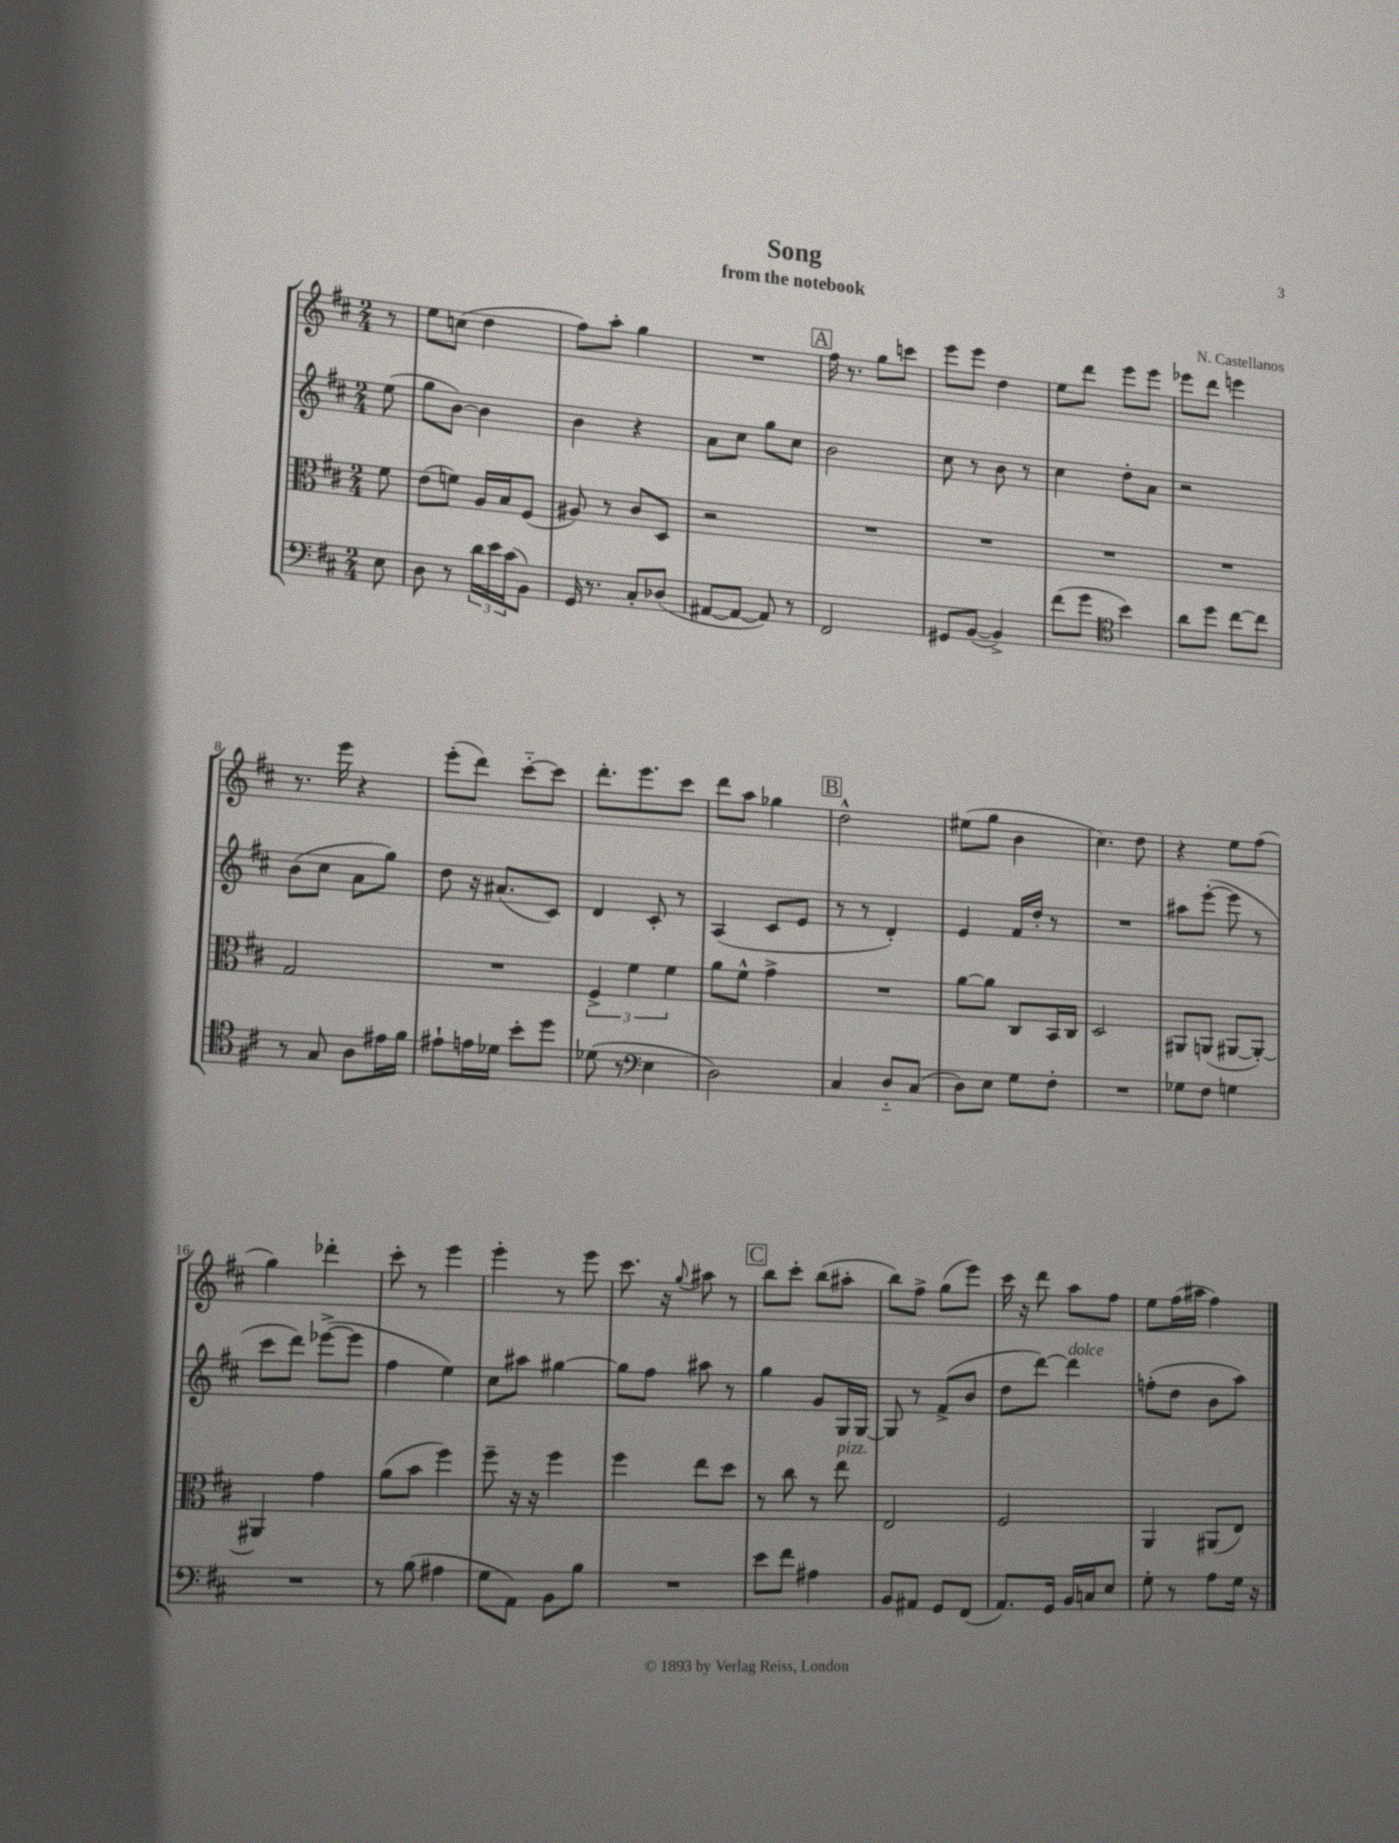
\header { title = "Song" composer = "N. Castellanos" subtitle = "from the notebook" }
<<
\new StaffGroup <<
\new Staff = "s0" {
    \clef treble \key d \major \numericTimeSignature \time 2/4 \partial 8
    r8 |
    e''8 c''8( d''4 |
    fis''8) a''8-. g''4 |
    R2 |
    \mark \markup { \box "A" } fis''16 r8. g''8 c'''8 |
    e'''8 e'''8 d''4 |
    e''8 d'''8 e'''8 e'''8 |
    ees'''8 d'''8 e'''4 |
    r8. e'''16 r4 |
    e'''8-.( d'''8) cis'''8~-_ cis'''8 |
    d'''8.-. e'''8. cis'''8 |
    d'''8 a''8 ges''4 |
    \mark \markup { \box "B" } d''2-^ |
    eis''8( g''8 b'4 |
    cis''4.) d''8 |
    r4 e''8 fis''8( |
    g''4) des'''4-. |
    cis'''8-. r8 e'''4 |
    e'''4-. r8 e'''8 |
    cis'''8. r16 \appoggiatura { g''8 } ais''8 r8 |
    \mark \markup { \box "C" } b''8 cis'''8-. b''8( ais''8-. |
    b''8) fis''8-> g''8( e'''8) |
    cis'''16 r16 d'''8 a''8 fis''8 |
    e''8 fis''16( ais''16 fis''4) \bar "|." |
}
\new Staff = "s1" {
    \clef treble \key d \major \numericTimeSignature \time 2/4 \partial 8
    e''8( |
    g''8 b'8~) b'4 |
    b'4 r4 |
    a'8 cis''8 g''8 cis''8 |
    \mark \markup { \box "A" } b'2 |
    cis''8 r8 b'8 r8 |
    cis''4 d''8-. a'8 |
    r2 |
    b'8( cis''8 a'8 g''8) |
    d''8 r16 ais'8.( cis'8) |
    d'4 cis'8-. r8 |
    a4( cis'8 e'8 |
    \mark \markup { \box "B" } r8 r8 d'4-.) |
    e'4 fis'16 d''16-. r8 |
    R2 |
    ais''8 e'''8~-.( e'''8 r8 |
    cis'''8 d'''8) ees'''8~->( ees'''8 |
    fis''4 e''4) |
    cis''8 ais''8 gis''4~ |
    gis''8 fis''8 ais''8 r8 |
    \mark \markup { \box "C" } g''4 g'8 g16 g16~ |
    g8 r8 fis'8->( b'8 |
    d''8 d'''8~) d'''4^\markup { \italic "dolce" } |
    f''8-.( d''8 b'8 a''8) \bar "|." |
}
\new Staff = "s2" {
    \clef alto \key d \major \numericTimeSignature \time 2/4 \partial 8
    fis'8 |
    e'8( f'8) a16 b16 fis8( |
    ais8) r8 cis'8 d8 |
    r2 |
    \mark \markup { \box "A" } R2 |
    R2 |
    R2 |
    R2 |
    g2 |
    R2 |
    \tuplet 3/2 { fis4-> fis'4 fis'4 } |
    a'8 fis'8-^ g'4-> |
    \mark \markup { \box "B" } R2 |
    a'8~ a'8 cis8 b,16 cis16 |
    d2 |
    ais,8 a,8( ais,8~ ais,8~-.) |
    ais,4 g'4 |
    a'8( b'8 fis''4) |
    fis''8-- r16 r16 fis''4 |
    fis''4 e''8 d''8 |
    \mark \markup { \box "C" } r8 cis''8 r8 e''8^\markup { \italic "pizz." } |
    e2 |
    fis2 |
    a,4 ais,8( e8) \bar "|." |
}
\new Staff = "s3" {
    \clef bass \key d \major \numericTimeSignature \time 2/4 \partial 8
    e8 |
    d8 r8 \tuplet 3/2 { d'16 e'16 cis'16( } b,8) |
    g,16 r8. cis8-. des8( |
    ais,8~ ais,8~ ais,8) r8 |
    \mark \markup { \box "A" } fis,2 |
    gis,8 b,8~( b,4->) |
    fis'8( g'8 \clef tenor b'4) |
    a'8 d''8 cis''8~ cis''8 |
    r8 g8 a8 eis'16 fis'16 |
    eis'8-! e'16 des'16 b'8-. d''8 |
    des'8( r8 \clef bass e4 |
    d2) |
    \mark \markup { \box "B" } cis4 d8-_ cis8( |
    d8) e8 g8 fis8-. |
    R2 |
    ges8 fis8 g4 |
    R2 |
    r8 b8( ais4 |
    g8 a,8) b,8 b8 |
    R2 |
    \mark \markup { \box "C" } e'8 fis'8 ais4 |
    b,8 ais,8 g,8 fis,8( |
    a,8.) g,16 b,16 c16 e8 |
    g8-. r8 a8 g16 r16 \bar "|." |
}
>>
>>
